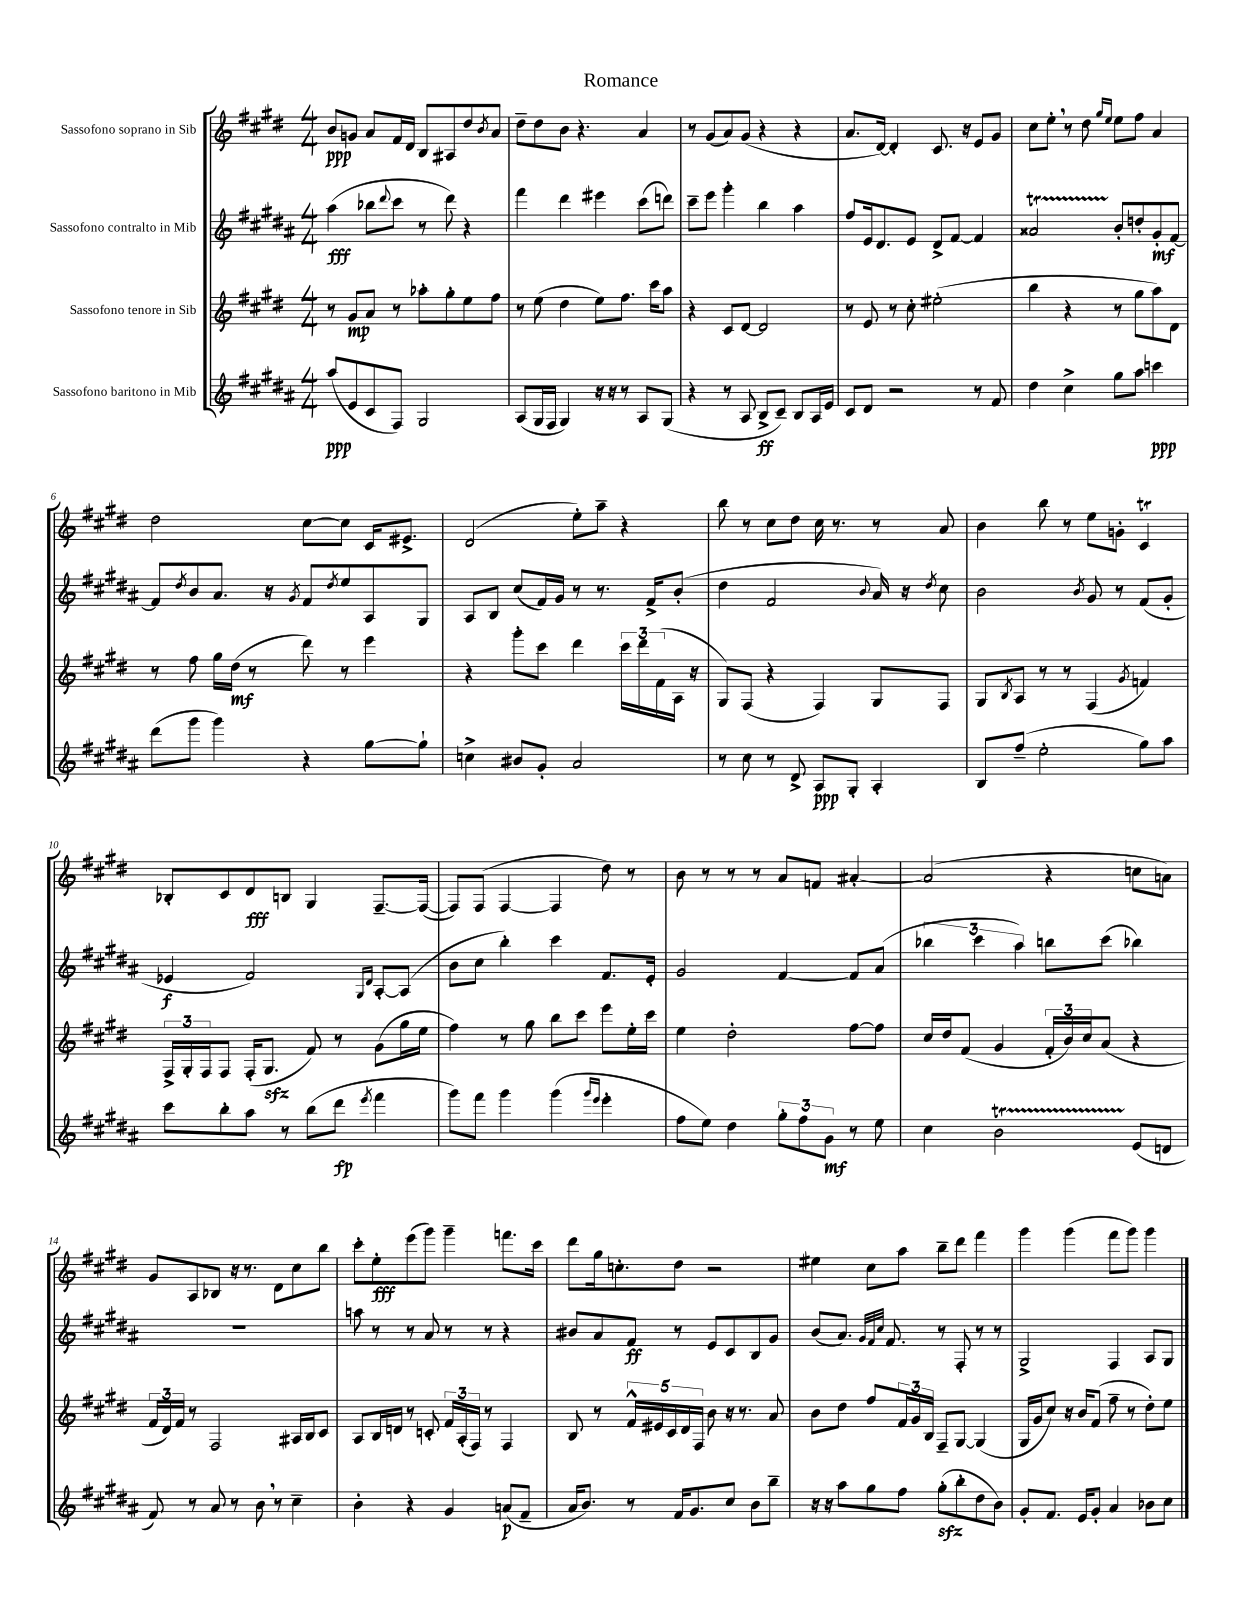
\header { title = "Romance" }
<<
\new StaffGroup <<
\new Staff = "s0" \with { instrumentName = "Sassofono soprano in Sib" } {
    \clef treble \key e \major \numericTimeSignature \time 4/4
    b'8\ppp g'8 a'8 fis'16 dis'16 b8 ais8 dis''8 \acciaccatura { b'8 } a'8 |
    dis''8-- dis''8 b'8 r4. a'4 |
    r8 gis'8( a'8) gis'8( r4 r4 |
    a'8. dis'16~) dis'4-. cis'8. r16 e'8 gis'8 |
    cis''8 e''8-. \breathe r8 dis''8 \grace { gis''16 e''16 } e''8 fis''8 a'4 |
    dis''2 cis''8~ cis''8 cis'16 eis'8.-> |
    dis'2( e''8-.) a''8-- r4 |
    b''8 r8 cis''8 dis''8 cis''16 r8. r8 a'8 |
    b'4 b''8 r8 e''8 g'8-. cis'4\trill |
    bes8-. cis'8 dis'8\fff b8 gis4 fis8.~-- fis16~( |
    fis8) fis8( fis4~ fis4 dis''8) r8 |
    b'8 r8 r8 r8 a'8 f'8 ais'4~-. |
    ais'2( r4 c''8 a'8) |
    gis'8 a8 bes8 r16 r8. dis'8 cis''8 b''8 |
    cis'''8-. e''8-.\fff e'''8( gis'''8) gis'''4-- f'''8. cis'''16 |
    dis'''8 gis''16 c''8.-. dis''8 r2 |
    eis''4 cis''8 a''8 b''8-- dis'''8 fis'''4 |
    gis'''4 gis'''4( fis'''8 gis'''8) gis'''4 \bar "|." |
}
\new Staff = "s1" \with { instrumentName = "Sassofono contralto in Mib" } {
    \clef treble \key b \major \numericTimeSignature \time 4/4
    ais''4\fff( bes''8 \appoggiatura { dis'''8 } cis'''8 r8 dis'''8) r4 |
    fis'''4 dis'''4 eis'''4 cis'''8( d'''8) |
    cis'''8-- e'''8 gis'''4-. b''4 ais''4 |
    fis''8 e'16 dis'8. e'8 dis'8-> fis'8~ fis'4 |
    aisis'2\startTrillSpan b'8-.\stopTrillSpan d''8-. gis'8-.\mf fis'8~ |
    fis'8 \acciaccatura { dis''8 } b'8 ais'8. r16 \acciaccatura { gis'8 } fis'8 \acciaccatura { dis''8 } e''8 ais8 gis8 |
    ais8 b8 cis''8( fis'16) gis'16 r8 r8. fis'16-> b'8-.( |
    dis''4 fis'2 \appoggiatura { b'8 } ais'16) r16 \acciaccatura { dis''8 } cis''8 |
    b'2 \acciaccatura { b'8 } gis'8 r8 fis'8( gis'8-. |
    ees'4\f fis'2) \grace { gis16 dis'16 } ais8~-. ais8( |
    b'8 cis''8 b''4-.) cis'''4 fis'8. e'16-. |
    gis'2 fis'4~ fis'8 ais'8( |
    \tuplet 3/2 { bes''4 cis'''4 ais''4) } b''8 cis'''8( bes''4) |
    R1 |
    a''8 r8 r8 ais'8 r8 r8 r4 |
    bis'8 ais'8 fis'8\ff r8 e'8 cis'8 b8 gis'8 |
    b'8( ais'8.) \grace { gis'32 fis'32 cis''32 } fis'8. r8 fis8-. r8 r8 |
    gis2-> fis4 ais8 gis8 \bar "|." |
}
\new Staff = "s2" \with { instrumentName = "Sassofono tenore in Sib" } {
    \clef treble \key e \major \numericTimeSignature \time 4/4
    r8 gis'8\mp a'8 r8 aes''8-. gis''8-. e''8 fis''8 |
    r8 e''8( dis''4 e''8) fis''8. cis'''16 a''8 |
    r4 cis'8 dis'8~ dis'2 |
    r8 e'8 r8 cis''8-. eis''2-.( |
    b''4 r4 r8 gis''8 a''8) dis'8 |
    r8 fis''8 gis''16 dis''16\mf( r8 dis'''8) r8 e'''4 |
    r4 gis'''8-. cis'''8 dis'''4 \tuplet 3/2 { cis'''16 dis'''16 fis'16( } a16 r16 |
    gis8) fis8( r4 fis4) gis8 fis8 |
    gis8 \acciaccatura { b8 } a8 r8 r8 fis4( \acciaccatura { gis'8 } f'4) |
    \tuplet 3/2 { fis16-> gis16-. fis16 } fis8 fis16-.( gis8.\sfz fis'8) r8 gis'8( gis''16 e''16 |
    fis''4) r8 gis''8 b''8 cis'''8 e'''8 e''16-. cis'''16 |
    e''4 dis''2-. fis''8~ fis''8 |
    cis''16 dis''16 fis'8( gis'4 \tuplet 3/2 { fis'16-. b'16) cis''16 } a'8( r4 |
    \tuplet 3/2 { fis'16 dis'16) fis'16 } r8 fis2 ais16 b16 cis'8 |
    a8 b16 d'16 r8 c'8-. \tuplet 3/2 { fis'16 a16-.( fis16) } r8 fis4 |
    b8 r8 \tuplet 5/4 { fis'16-^ eis'16 cis'16 dis'16 fis16 } b'8 r16 r8. a'8 |
    b'8 dis''8 fis''8 \tuplet 3/2 { fis'16 gis'16 b16 } fis8-- gis8~ gis4( |
    gis16 gis'16 cis''8) r16 b'16 fis'8( fis''8-- r8 dis''8-.) e''8 \bar "|." |
}
\new Staff = "s3" \with { instrumentName = "Sassofono baritono in Mib" } {
    \clef treble \key b \major \numericTimeSignature \time 4/4
    ais''8\ppp( e'8 cis'8 fis8) gis2 |
    ais8( gis16 fis16 gis4) r16 r16 r8 ais8 gis8( |
    r4 r8 ais8 b8->\ff cis'8--) b8 ais16 e'16 |
    cis'8 dis'8 r2 r8 fis'8 |
    dis''4 cis''4-> gis''8 ais''8 c'''4\ppp |
    dis'''8( gis'''8 gis'''4) r4 gis''8~ gis''8-! |
    c''4-> bis'8 gis'8-. ais'2 |
    r8 cis''8 r8 dis'8-> ais8\ppp gis8-. ais4-. |
    b8 fis''8--( e''2-. gis''8) ais''8 |
    cis'''8 b''8-. ais''8 r8 b''8( dis'''8\fp \acciaccatura { e'''8 } fis'''4 |
    gis'''8) fis'''8 gis'''4 gis'''4( \grace { gis'''16 e'''16 } e'''4-. |
    fis''8 e''8) dis''4 \tuplet 3/2 { gis''8-. fis''8 gis'8\mf } r8 e''8 |
    cis''4 b'2\startTrillSpan e'8\stopTrillSpan( d'8 |
    fis'8) r8 ais'8 r8 b'8 \breathe r8 cis''4-- |
    b'4-. r4 gis'4 a'8\p( fis'8-- |
    ais'16 b'8.) r8 fis'16 gis'8. cis''8 b'8 b''8-- |
    r16 r16 ais''8 gis''8 fis''8 gis''8-.\sfz( b''8-. dis''8 b'8) |
    gis'8-. fis'8. e'16 gis'8-. ais'4 bes'8 cis''8 \bar "|." |
}
>>
>>
